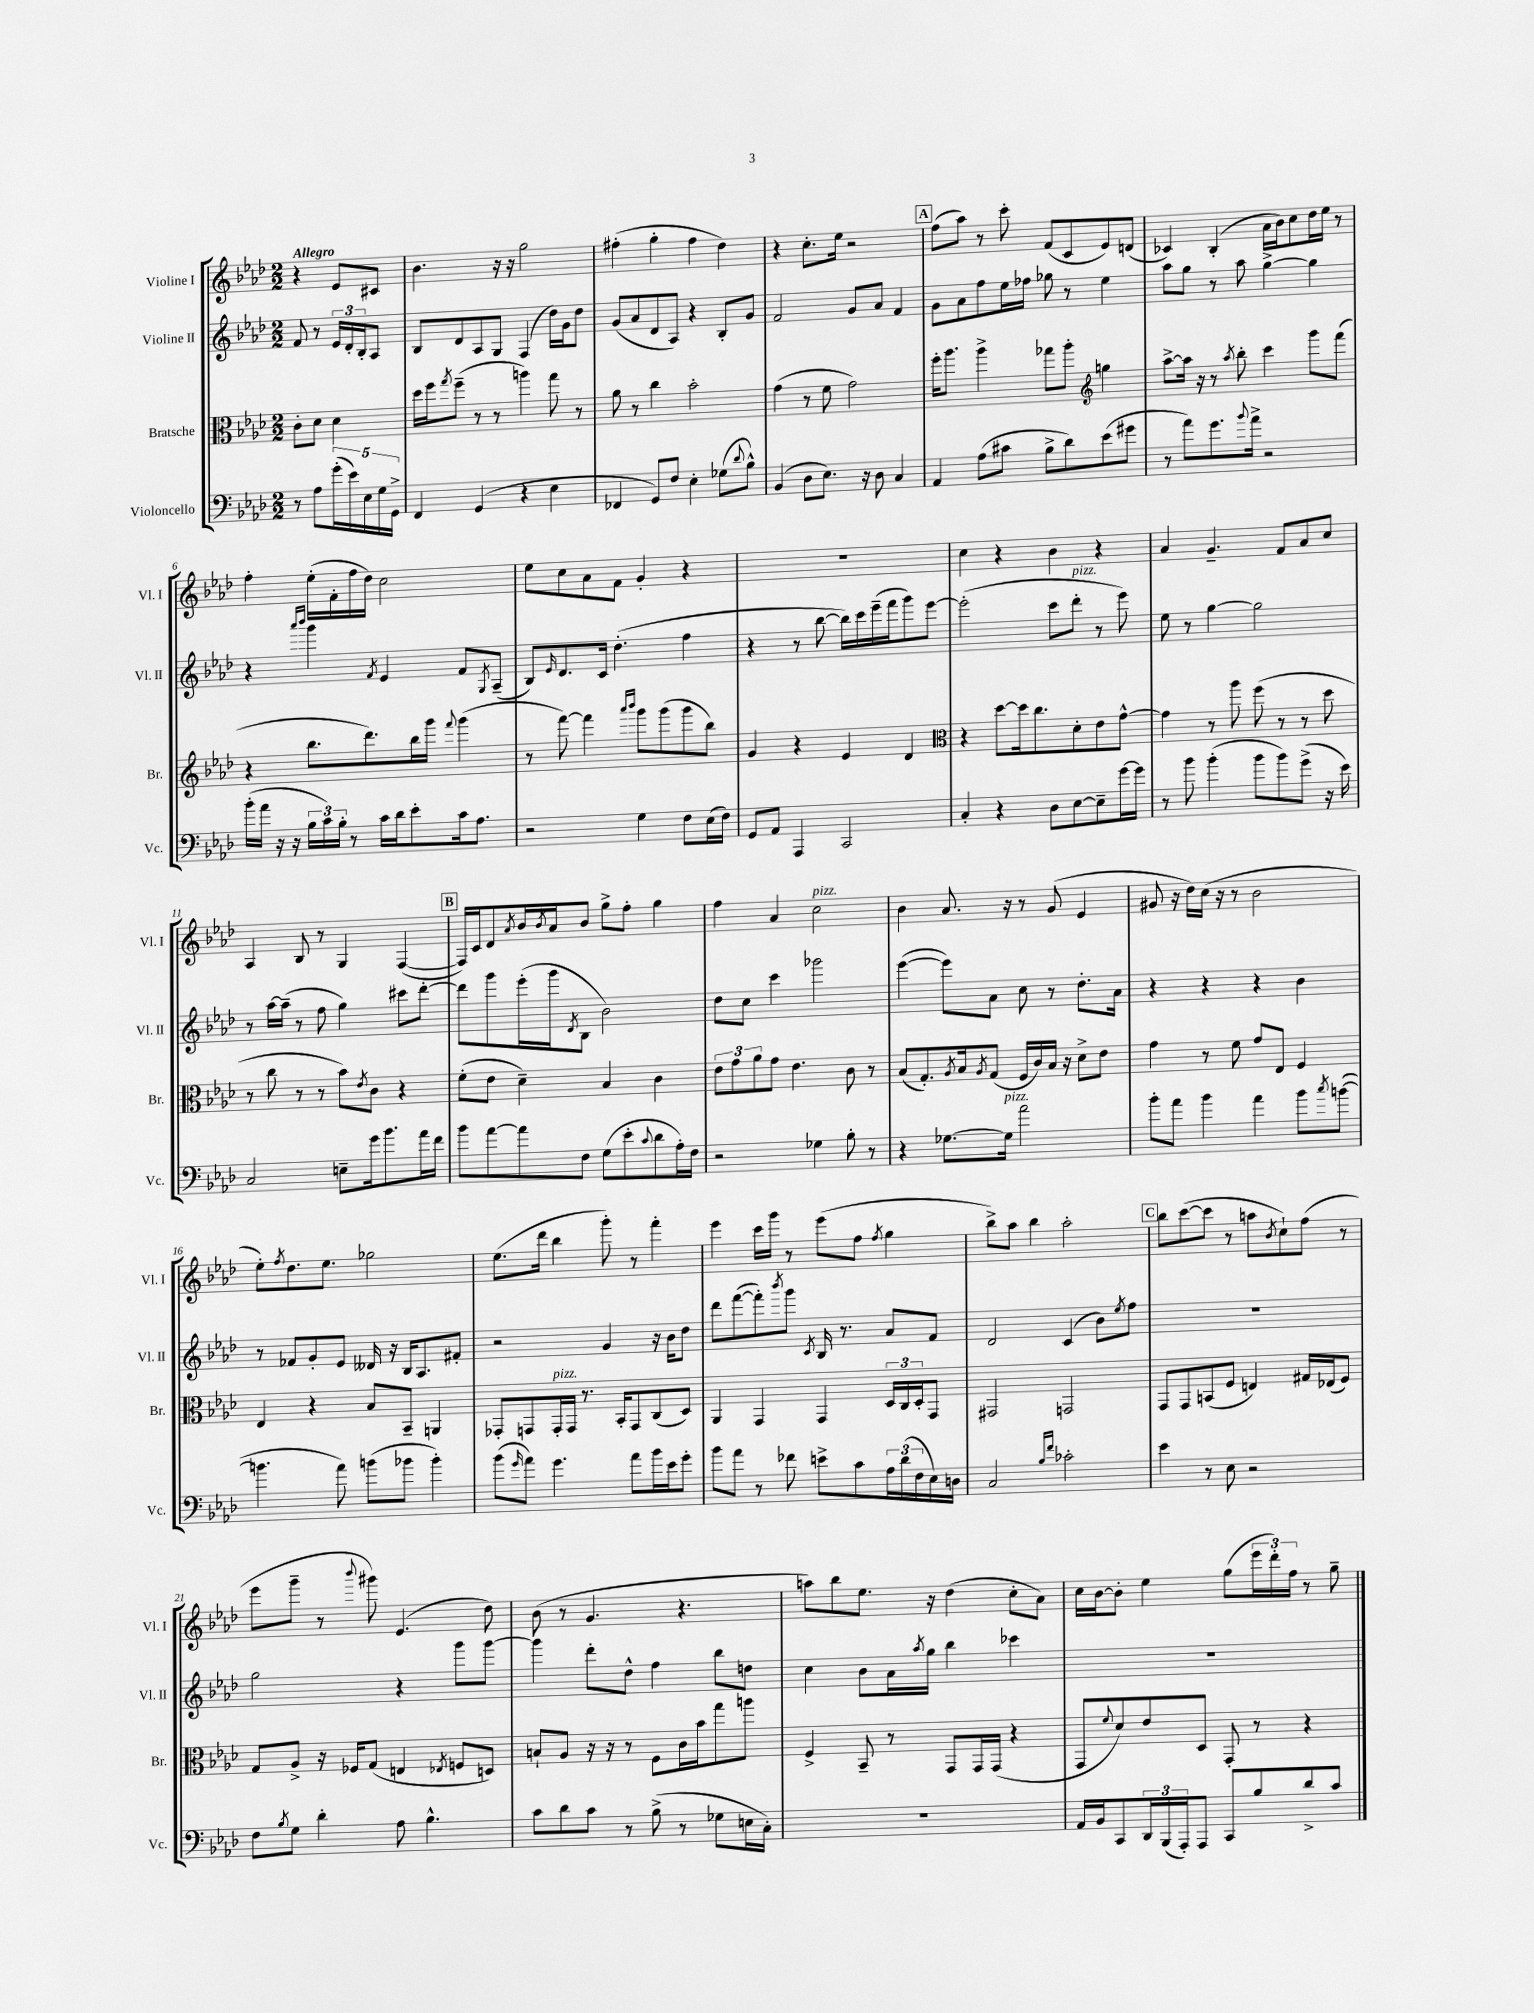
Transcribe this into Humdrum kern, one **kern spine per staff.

**kern	**kern	**kern	**kern
*part4	*part3	*part2	*part1
*staff4	*staff3	*staff2	*staff1
*I"Violoncello	*I"Bratsche	*I"Violine II	*I"Violine I
*I'Vc.	*I'Br.	*I'Vl. II	*I'Vl. I
*clefF4	*clefC3	*clefG2	*clefG2
*k[b-e-a-d-]	*k[b-e-a-d-]	*k[b-e-a-d-]	*k[b-e-a-d-]
*M2/2	*M2/2	*M2/2	*M2/2
=	=	=	=
!	!	!	!LO:TX:a:B:t=Allegro
8r	8c'\L	8f/	4r
8A-\L	8d-\J	8r	.
(20g'\L	4d-\	24e-/LL	8e-/L
.	.	24d-'/	.
20e-\)	.	.	.
.	.	24B-'/J	.
20E-\	.	.	.
.	.	8A-/J	8c#X/J
20G\	.	.	.
20GG^\JJ	.	.	.
=1	=1	=1	=1
4FF/	16dd-\LL	8B-/L	4.b-\
.	16ff\J	.	.
.	8qgg/	.	.
.	(8ff~\J	8d-/	.
(4GG/	8r	8A-/	.
.	8r	8G/J	16r
.	.	.	16r
4r	4aan\)	(4F/	2gg\
4E-\	8gg\	16dd-\LL)	.
.	.	16g\J	.
.	8r	8dd-\J	.
=2	=2	=2	=2
4FF-X/	8a-\	(8g/L	(4ff#X'\
.	8r	8a-/	.
8GG/L)	4cc\	8d-/	4gg'\
8F/J	.	8A-/J)	.
4E-'\	2b-'\	4r	4ff#\
(8G-X\L	.	8B-'/L	4dd-\)
8qqd-/	.	.	.
8B-^^\J)	.	8g/J	.
=3	=3	=3	=3
(4BB-/	(4g\	2f/	4r
8D-\L	8r	.	8.cc'\L
8.E-\J)	8f\	.	.
.	.	.	16ee-\Jk
.	2g\)	8g/L	2r
16r	.	.	.
8D-\	.	8a-/J	.
4C/	.	4f/	.
!!LO:REH:place=s1:t=A
=4	=4	=4	=4
4AA-/	16ff'\KL	8g\L	(8ff\L
.	8.aa-\J	.	.
.	.	8a-\	8aa-\J)
(8A-\L	4aa-^\	8ff\	8r
8c#X\J	.	16ee-\L	8ccc'\
.	.	16ff-X\JJ	.
8B-^\L	8gg-X\L	8gg-X\	(8f/L
8d-\)	8aa-'\J	8r	8c/
*	*clefG2	*	*
(8e-\	4ggn\	4ee-\	8e-/)
8g#X\J	.	.	(8dn/J
=5	=5	=5	=5
8r	[8aa-^\L	8aa-\L	4c-X/)
8a-\L)	16aa-\Jk]	8gg\J	.
.	16r	.	.
8.g\	8r	8r	(4B-'/
.	8qaa-/	.	.
.	8bb-'\	8aa-\	.
8qqb-/	.	.	.
16a-^\Jk	.	.	.
2r	4ccc\	[4gg^\	16a-\LL
.	.	.	16b-\J)
.	.	.	8cc\
.	8ggg\L	4gg\]	16dd-\L
.	.	.	16ee-\JJ
.	(8fff\J	.	8r
!!LO:LB:g=z
=6	=6	=6	=6
(16b-'\LL	4r	4r	4ff'\
16a-\JJ	.	.	.
16r	.	.	.
16r	.	.	.
.	.	16qqaaa-/LL	.
.	.	16qqbbb-/JJ	.
24B-\LL	8.bb-\L	4ggg\	(16ee-'\LL
24c\)	.	.	.
.	.	.	16f'\
24B-'\JJ	.	.	.
8r	.	.	16ff\
.	8.ddd-\)	.	16dd-\JJ)
.	.	8qf/	.
16c\LL	.	4e-/	2cc\
16d-\J	.	.	.
8e-'\	16bb-\L	.	.
.	16ggg\JJ	.	.
.	8qqfff/	.	.
16c\k	(4ggg\	8f/L	.
8.A-\J	.	.	.
.	.	8qG/	.
.	.	(8A-~/J	.
=7	=7	=7	=7
2r	8r	8B-/L)	8ee-\L
.	.	16qqe-/	.
.	[8fff\)	8.d-/	8cc\
.	4fff\]	.	8a-\
.	.	16c/Jk	.
.	.	(4.dd-'\	8f\J
.	16qqaaa-/LL	.	.
.	16qqbbb-/JJ	.	.
4G\	8ggg\L	.	4g'/
.	(8ggg\	.	.
8F\L	8ggg\	4ff\	4r
(16E-\L	8bb-\J)	.	.
16F\JJ)	.	.	.
=8	=8	=8	=8
8GG/L	4g/	4r	1r
8AA-/J	.	.	.
4AAA-/	4r	8r	.
.	.	[8bb-\	.
2CC/	4e-/	16bb-\LL])	.
.	.	16ccc\	.
.	.	(16eee-~\	.
.	.	16fff\J	.
.	4d-/	8ggg\)	.
.	.	[8eee-\J	.
=9	=9	=9	=9
*	*clefC3	*	*
4C'/	4r	(2eee-'\]	4cc\
4r	[8dd-\L	.	4r
.	16dd-\k]	.	.
.	8.cc\	.	.
8D-\L	.	8ccc\L	4b-\
!	!	!LO:TX:a:i:t=pizz.	!
[8E-\	8d-'\	8ddd-'\J	.
8E-~\]	8e-\	8r	4r
[16g\L	[8g^^\J	8eee-\)	.
16g\JJ]	.	.	.
=10	=10	=10	=10
8r	4g\]	8ee-\	4a-/
8b-\	.	8r	.
(4b-'\	8r	[4gg\	4.g~/
.	8aa-\	.	.
8b-\L	(8ff\	2gg\]	.
8b-\)	8r	.	8f/L
(8g^\J	8r	.	8a-/
16r	8dd-\	.	8cc/J
16e-\)	.	.	.
!!LO:LB:g=z
=11	=11	=11	=11
2C/	8r	8r	4A-/
.	8cc\	[16aa-\LL	.
.	.	(16aa-~\JJ]	.
.	8r	8r	8B-/
.	8r	8ff\	8r
8En~\L	8b-\L)	4gg\)	4G/
.	8qe-/	.	.
16g\k	8c\J	.	.
8.b-\	.	.	.
.	4r	8ccc#X\L	([4F/
16a-\L	.	[8ddd-'\J	.
16f\JJ	.	.	.
!!LO:REH:place=s1:t=B
=12	=12	=12	=12
8b-\L	(8f'\L	8ddd-\L]	16F/LL])
.	.	.	16c/J
[8a-\	8e-\J	8ggg\	8d-/
.	.	.	8qa-/
8a-\]	4d-~\)	(16eee-'\L	16b-/L
.	.	.	8qb-/
.	.	16ggg\J	16a-/J
.	.	8qd-/	.
8F\J	.	8B-\J	8b-/J
(8G\L	4B-/	2b-\)	8gg^\L
8e-'\	.	.	8ff'\J
8qqc/	.	.	.
8d-\	4c\	.	4gg\
16A-'\L)	.	.	.
16F\JJ	.	.	.
=13	=13	=13	=13
2r	12e-\L	8dd-\L	4ff\
.	12g\	.	.
.	.	8cc\J	.
.	12a-\	.	.
.	8g\J	4ccc\	4a-/
.	4.e-\	.	.
!	!	!	!LO:TX:a:i:t=pizz.
4G-X\	.	2ggg-X\	2cc\
8B-'\	8c\	.	.
8r	8r	.	.
=14	=14	=14	=14
4r	(8B-/L	([4eee-\	4b-\
.	8.G'/)	.	.
[8.G-X\L	.	8eee-\L])	8.a-/
.	8qA-/	.	.
.	16B-/k	.	.
.	8qA-/	.	.
.	(8G/J	8a-\J	.
!LO:TX:a:i:t=pizz.	!	!	!
16G-\Jk]	.	.	16r
2a-\	16F/LL	8cc\	8r
.	16c/)	.	.
.	16B-/JJ	8r	(8g/
.	16r	.	.
.	8d-^\L	8.dd-'\L	4e-/
.	8e-\J	.	.
.	.	16a-\Jk	.
=15	=15	=15	=15
8b-'\L	4g\	4r	8g#X/
8a-\J	.	.	16r
.	.	.	16dd-\LL)
4b-\	8r	4r	(16cc\JJ
.	.	.	16r
.	8f\	.	8r
4a-\	8g/L	4r	2b-\
.	8E-/J	.	.
8b-\L	4F/	4b-\	.
8qcc/	.	.	.
([8bn\J	.	.	.
!!LO:LB:g=z
=16	=16	=16	=16
4.bn\]	4E-/	8r	8ee-'\L)
.	.	.	8qff/
.	.	8f-X/L	8.dd-\
.	4r	8g'/	.
.	.	.	8.ee-\J
8a-\)	.	8e-/J	.
(8bn\L	8B-/L	16d--X/	2gg-X\
.	.	16r	.
8b-X\J	8BB-~/J	16B-/KL	.
.	.	8.A-/	.
4b-'\)	4AAn/	.	.
.	.	8f#X'/J	.
=17	=17	=17	=17
(8b-\L	8GG-X'/L	2r	(8.ee-\L
16qqg/	.	.	.
8a-\J)	8GGn/	.	.
.	.	.	16ddd-\Jk
!	!LO:TX:a:i:t=pizz.	!	!
4.g\	16GG'/L	.	4bb-\
.	16GG/JJ	.	.
.	8.r	.	.
.	.	4g/	8ggg'\)
.	16BB-'/KL	.	.
8a-\L	8GG/	.	8r
16b-\L	(8C/	16r	4fff'\
16e-\J	.	16b-\KL	.
8g'\J	8D-/J)	8dd-\J	.
=18	=18	=18	=18
8b-\L	4AA-/	8ddd-\L	4eee-\
8a-\J	.	([8fff\	.
8r	4GG/	8fff'\])	16ccc\LL
.	.	.	16ggg\JJ
.	.	8qbbb-/	.
8f-X\	.	8ggg\J	8r
.	.	8qc/	.
8en^\L	4GG/	16B-/	(8eee-\L
.	.	8.r	.
8c\	.	.	8ff\J
.	.	.	8qff/
24A-\L	24D-/LL	8a-/L	4gg\
(24d-\	24C/	.	.
24F\	24D-'/J	.	.
16E-\)	8GG/J	8f/J	.
16Dn\JJ	.	.	.
=19	=19	=19	=19
2C/	2GG#X/	2d-/	8bb-^\L)
.	.	.	8aa-\J
.	.	.	4bb-\
16qqB-/LL	.	.	.
16qqf/JJ	.	.	.
2c-X'\	2GGn/	(4c/	2aa-'\
.	.	8b-\L)	.
.	.	8qee-/	.
.	.	8ff\J	.
!!LO:REH:place=s1:t=C
=20	=20	=20	=20
4e-\	8GG/L	1r	8bb-\L
.	8GG/	.	([8ccc\
8r	(8BBn/	.	8ccc\J]
8E-\	8F/J	.	8r
2r	4En/)	.	8aan\L
.	.	.	8qb-/
.	.	.	8cc`\)
.	16G#X/LL	.	(8ff\J
.	(16E-X/J	.	.
.	8F/J)	.	8r
!!LO:LB:g=z
=21	=21	=21	=21
8F\L	8G/L	2gg\	8eee-\L
8qB-/	.	.	.
8G\J	8A-^/J	.	8ggg~\J
4d-'\	16r	.	8r
.	16F-X/KL	.	.
.	.	.	8qqbbb-/
.	(8G/J	.	8ggg#X\)
8A-\	4En/	4r	(4.e-/
4.B-^^\	.	.	.
.	8qE-X/	.	.
.	8Fn/L	8ggg\L	.
.	8Dn/J)	[8ggg\J	8dd-\)
=22	=22	=22	=22
8c\L	8Bn`/L	4ggg\]	(8b-\
8d-\	8A-/J	.	8r
8c\J	16r	8ddd-'\L	4.g/
.	16r	.	.
8r	8r	8dd-^^\J	.
(8B-^\	8F\L	4ff\	.
8r	16c\L	.	4.r
.	16b-\J	.	.
8G-X\L	8gg\	8bb-\L	.
16En\L	8aan\J	8ddn\J	.
16C'\JJ)	.	.	.
=23	=23	=23	=23
1r	4F^/	4cc\	8aan\L)
.	.	.	8bb-\
.	8BB-~/	8b-\L	8.ee-\J
.	8r	16a-\L	.
.	.	8qaa-/	.
.	.	16gg\JJ	16r
.	8GG/L	4bb-\	(4dd-\
.	16GG/L	.	.
.	(16GG/JJ	.	.
.	4r	4ccc-X\	8cc'\L
.	.	.	8a-\J)
=24	=24	=24	=24
16AA-/LL	8GG/L	1r	16cc\LL
16BB-/J	.	.	[16b-\J
.	8qqf/	.	.
8CC/	8d-/)	.	8b-'\J]
24DD-/L	8e-/	.	4ee-\
(24BBB-/	.	.	.
24AAA-'/J)	.	.	.
8AAA-/J	8D-/J	.	.
8CC/L	8GG'/	.	(8gg\L
8B-/	8r	.	24eee-\L
.	.	.	24ddd-'\)
.	.	.	24ff\JJ
8d-^/	4r	.	8r
8c/J	.	.	8gg~\
==	==	==	==
*-	*-	*-	*-
